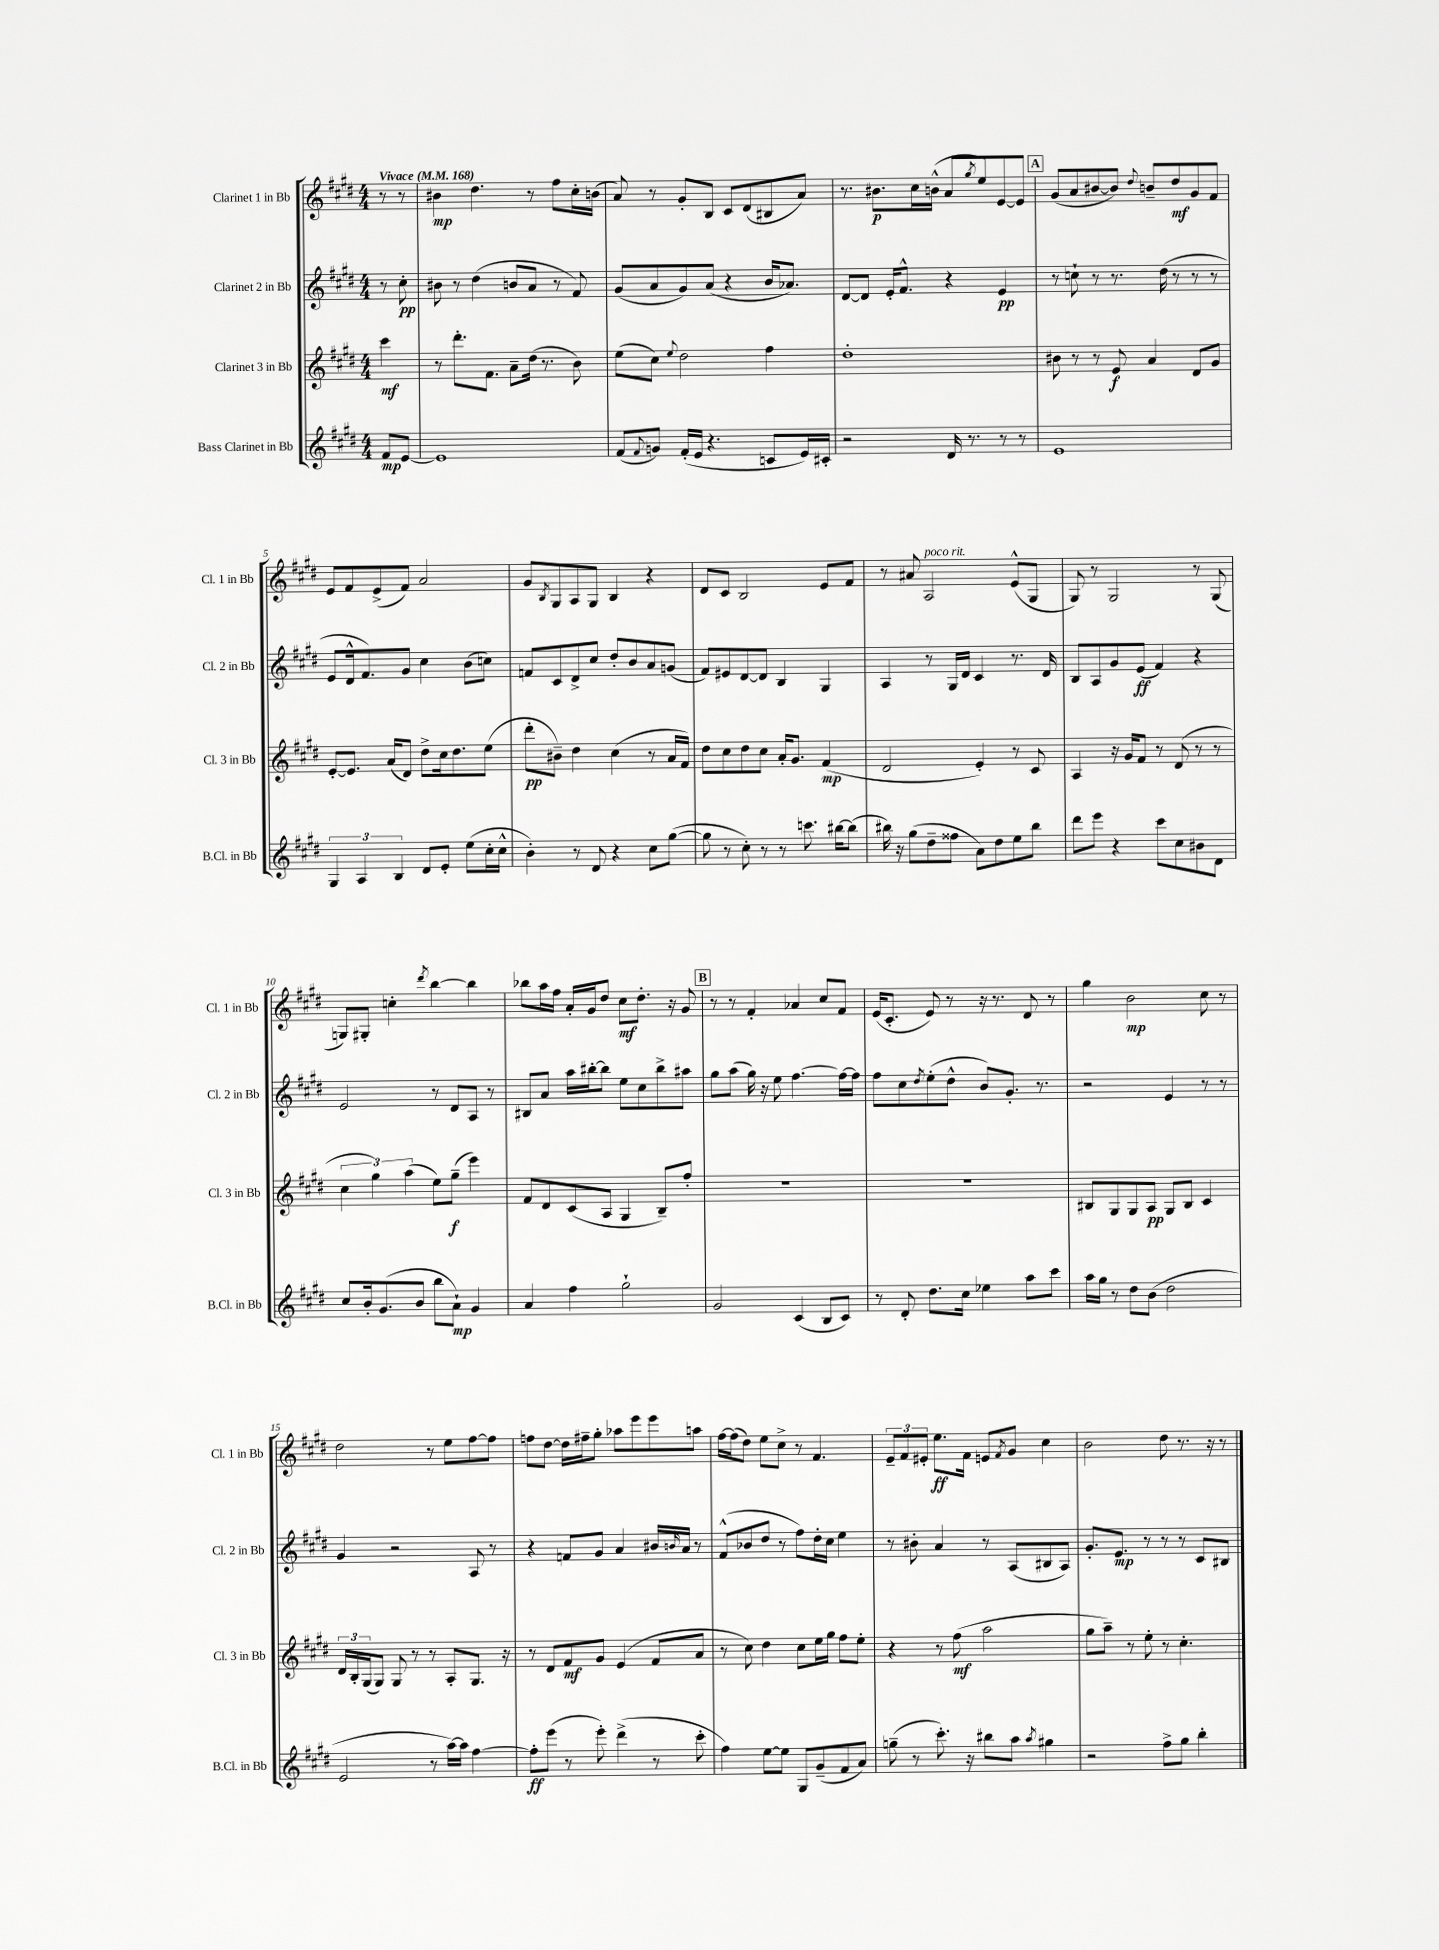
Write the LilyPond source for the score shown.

<<
\new StaffGroup <<
\new Staff = "s0" \with { instrumentName = "Clarinet 1 in Bb" shortInstrumentName = "Cl. 1 in Bb" } {
    \clef treble \key e \major \numericTimeSignature \time 4/4 \partial 4 \tempo "Vivace" 4 = 168
    r8 r8 |
    bis'4\mp dis''4. r8 fis''8 cis''16-. b'16( |
    a'8) r8 gis'8-. b8 cis'8 dis'8( bis8 a'8) |
    r8. bis'8.\p cis''16 b'16-^( a'8 \acciaccatura { gis''8 } e''8) e'8~ e'8 |
    \mark \markup { \box "A" } gis'8( a'8 bis'8~ bis'8) \appoggiatura { dis''8 } b'8-- dis''8\mf gis'8 fis'8 |
    e'8 fis'8 e'8->( fis'8) a'2 |
    gis'8 \acciaccatura { b8 } gis8 a8 gis8 b4 r4 |
    dis'8 cis'8 b2 e'8 fis'8 |
    r8 ais'8 a2^\markup { \italic "poco rit." } e'8-^( gis8 |
    gis8) r8 gis2 r8 gis8( |
    g8) gis8-. c''4-. \acciaccatura { dis'''8 } b''4~ b''4 |
    bes''8 a''16 fis''16 a'16-. gis'16 dis''8 cis''8\mf dis''8.-. r16 gis'8 |
    \mark \markup { \box "B" } r8 r8 fis'4-. aes'4 cis''8 fis'8 |
    e'16( cis'8.-. e'8) r8 r16 r8. dis'8 r8 |
    gis''4 b'2\mp cis''8 r8 |
    dis''2 r8 e''8 fis''8~ fis''8 |
    f''8 dis''8~ dis''16 fis''16-- gis''8-. aes''8 e'''8 e'''8 a''8 |
    fis''16~ fis''16( dis''8) e''8 cis''8-> r8 fis'4. |
    \tuplet 3/2 { e'8-- fis'8 eis'8-. } e''8.\ff fis'16 e'8 \acciaccatura { fis'8 } gis'8 cis''4 |
    b'2 dis''8 r8. r16 r8 \bar "|." |
}
\new Staff = "s1" \with { instrumentName = "Clarinet 2 in Bb" shortInstrumentName = "Cl. 2 in Bb" } {
    \clef treble \key e \major \numericTimeSignature \time 4/4 \partial 4
    r8 cis''8-.\pp |
    bis'8 r8 dis''4( b'8 a'8 r8 fis'8) |
    gis'8( a'8 gis'8) a'8( r4 b'16 aes'8.) |
    dis'8~ dis'8 e'16-. fis'8.-^ r4 e'4\pp |
    \mark \markup { \box "A" } r8 c''8-! r8 r8. dis''16( r8 r8 r8 |
    e'8 dis'16-^ fis'8.) gis'8 cis''4 b'8( c''8) |
    f'8 cis'8 dis'8-> cis''8 dis''8-. b'8 a'8 g'8( |
    fis'8) eis'8 dis'8~ dis'8 b4 gis4 |
    a4 r8 gis16 dis'16 cis'4 r8. dis'16 |
    b8 a8 gis'8 e'8\ff( fis'4) r4 |
    e'2 r8 dis'8 a8 r8 |
    bis8 a'8 a''16 bis''16~-. bis''8 e''8 cis''8 bis''8-> ais''8 |
    \mark \markup { \box "B" } gis''8 a''8( gis''16) r16 e''8 fis''4.~ fis''16~ fis''16 |
    fis''8 cis''8 \acciaccatura { dis''8 } e''8-.( dis''8-^ b'8) gis'8.-. r8. |
    r2 e'4 r8 r8 |
    gis'4 r2 a8 r8 |
    r4 f'8 gis'8 a'4 bis'16 \grace { b'16 } a'16 r8 |
    fis'8-^( bes'8 dis''8 r8 fis''8) dis''16-. cis''16 e''4 |
    r8 bis'8-. a'4 r8 a8( bis8 a8) |
    gis'8.-. e'8.\mp r8 r8 r8 cis'8 bis8 \bar "|." |
}
\new Staff = "s2" \with { instrumentName = "Clarinet 3 in Bb" shortInstrumentName = "Cl. 3 in Bb" } {
    \clef treble \key e \major \numericTimeSignature \time 4/4 \partial 4
    cis'''4\mf |
    r8 dis'''8.-. fis'8. a'8-- dis''16( r8. b'8) |
    e''8( cis''8) \appoggiatura { e''8 } dis''2 fis''4 |
    dis''1-. |
    \mark \markup { \box "A" } bis'8 r8 r8 e'8\f a'4 dis'8 gis'8 |
    e'8~-. e'8. a'16( dis'8) dis''8-> cis''16 dis''8. e''8( |
    dis'''8-.\pp bis'8--) dis''4 cis''4( r8 a'16 fis'16) |
    dis''8 cis''8 dis''8 cis''8 a'16-. gis'8. fis'4\mp( |
    dis'2 e'4-.) r8 cis'8 |
    a4 r16 gis'16 fis'8 r8 dis'8( r8 r8 |
    \tuplet 3/2 { cis''4 gis''4) a''4( } e''8) gis''8--\f( e'''4) |
    fis'8 dis'8 cis'8( a8 gis4 b8--) fis''8-. |
    \mark \markup { \box "B" } R1 |
    R1 |
    bis8 gis8 gis8 a8\pp gis8 bis8 cis'4 |
    \tuplet 3/2 { dis'16 b16-. gis16( } gis8) gis8 r8 r8 a8-. gis8. r16 |
    r8 dis'8 fis'8\mf gis'8 e'4( fis'8 a'8 |
    r8 cis''8) dis''4 cis''8 e''16 gis''16 fis''8 e''8-. |
    r4 r8 fis''8\mf( a''2 |
    gis''8 a''8--) r8 e''8-. r8 cis''4.-. \bar "|." |
}
\new Staff = "s3" \with { instrumentName = "Bass Clarinet in Bb" shortInstrumentName = "B.Cl. in Bb" } {
    \clef treble \key e \major \numericTimeSignature \time 4/4 \partial 4
    fis'8\mp e'8~ |
    e'1 |
    fis'8( \appoggiatura { fis'8 } g'8) fis'16-.( e'16 r4. c'8 e'16) cis'16-. |
    r2 dis'16 r8. r8 r8 |
    \mark \markup { \box "A" } e'1 |
    \tuplet 3/2 { gis4 a4 b4 } dis'8 e'8-. e''8( cis''16-. cis''16-^ |
    b'4-.) r8 dis'8 r4 cis''8 gis''8~( |
    gis''8 r8 cis''8-.) r8 r8 c'''8. bis''16~ bis''8( |
    bis''16) r16 gis''8( dis''8-- fisis''8 a'8) dis''8 e''8 bis''8 |
    dis'''8 e'''8 r4 cis'''8 cis''8 bis'8 dis'8 |
    cis''8 b'16-. gis'8.( b'8 b''8 a'8-!\mp) gis'4 |
    a'4 fis''4 gis''2-! |
    \mark \markup { \box "B" } gis'2 cis'4( b8 cis'8) |
    r8 dis'8-. dis''8. cis''16 ees''4 a''8 cis'''8 |
    a''16 gis''16 r8 dis''8 b'8( dis''2 |
    e'2 r8 a''16~) a''16 fis''4~ |
    fis''8-.\ff e'''8( r8 e'''8-.) dis'''4->( r8 cis'''8-. |
    fis''4) e''8~ e''8 gis8 gis'8--( fis'8 a'8) |
    g''8--( r8 cis'''8.-.) r16 bis''8 a''8 \acciaccatura { a''8 } gis''4 |
    r2 fis''8-> gis''8 b''4-. \bar "|." |
}
>>
>>
